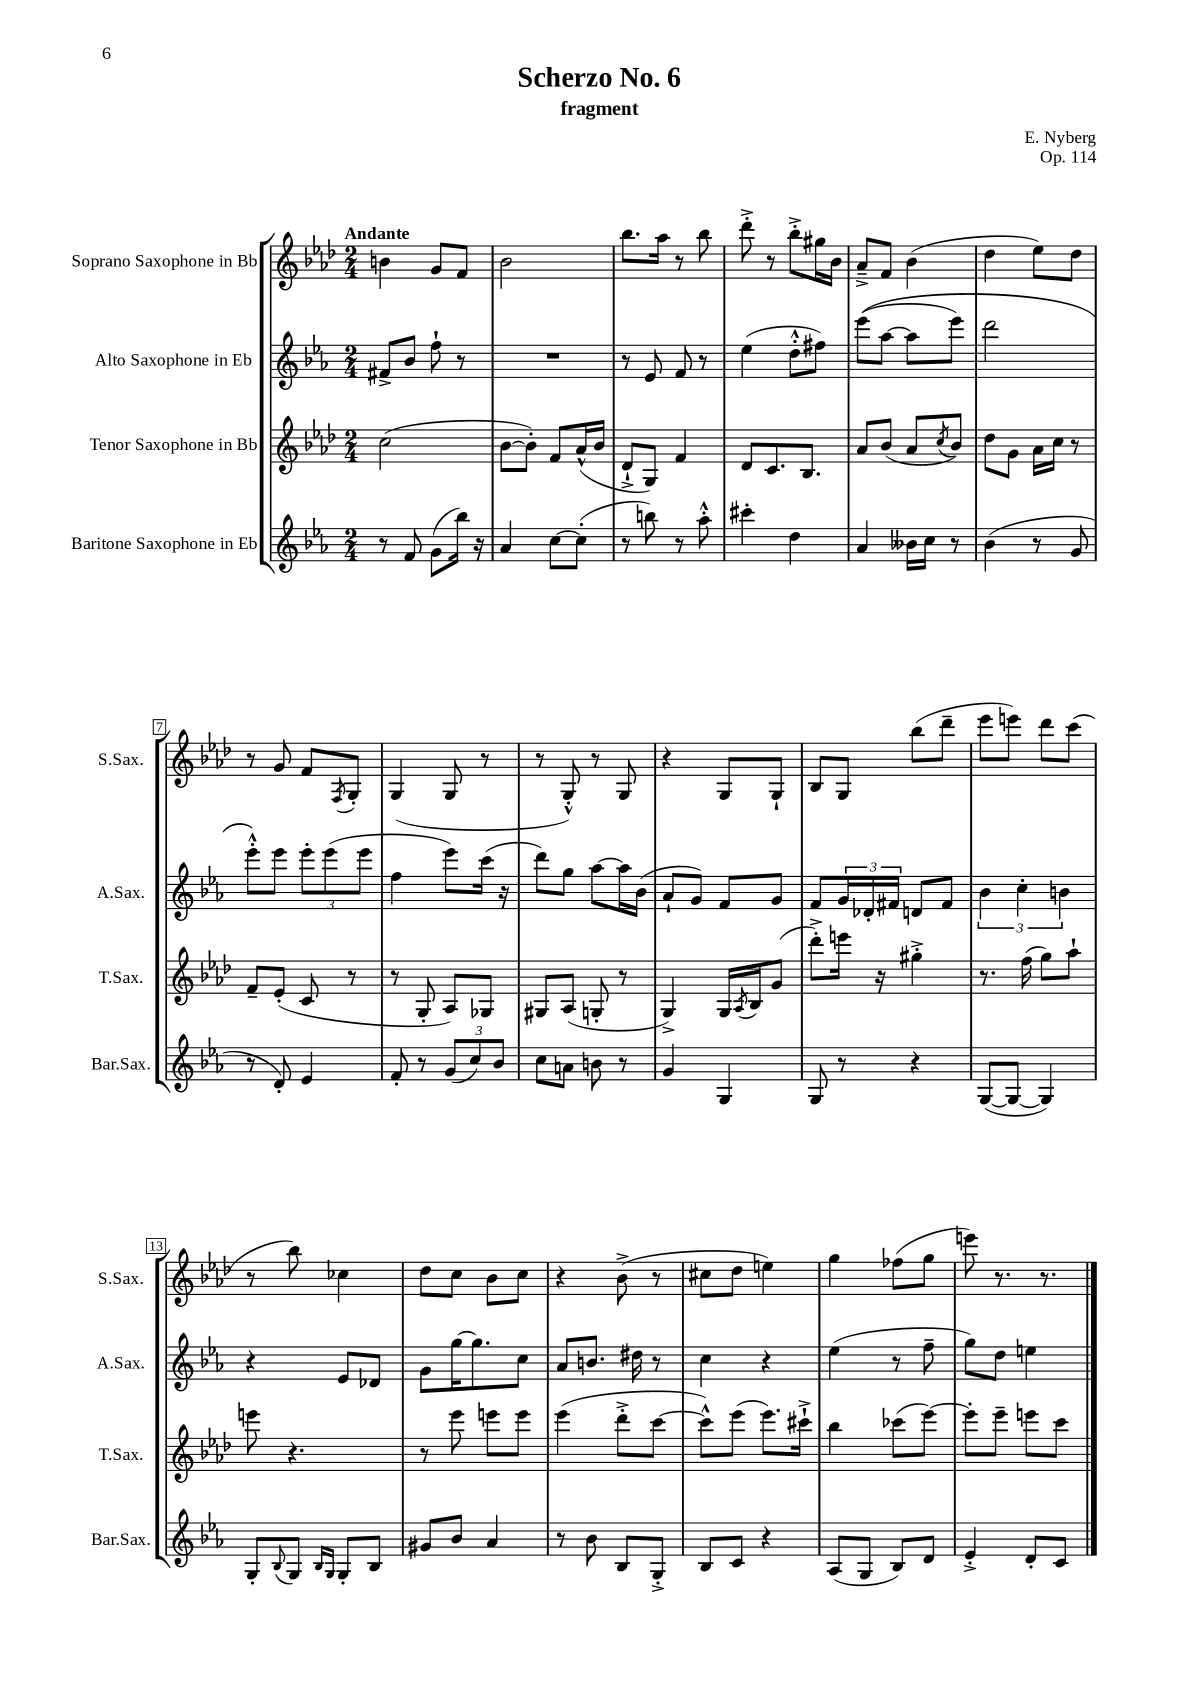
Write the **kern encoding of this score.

**kern	**kern	**kern	**kern
*staff4	*staff3	*staff2	*staff1
*clefG2	*clefG2	*clefG2	*clefG2
*k[b-e-a-]	*k[b-e-a-d-]	*k[b-e-a-]	*k[b-e-a-d-]
*M2/4	*M2/4	*M2/4	*M2/4
8r	(2cc	8f#^	4b
8f	.	8b-	.
(8g	.	8ff`	8g
16bb-)	.	8r	8f
16r	.	.	.
=	=	=	=
4a-	[8b-	2r	2b-
.	8b-'])	.	.
[8cc	8f	.	.
(8cc']	(16a-^^	.	.
.	16b-	.	.
=	=	=	=
8r	8d-`^	8r	8.bb-
8bb)	8G)	8e-	.
.	.	.	16aa-
8r	4f	8f	8r
8aa-'^^	.	8r	8bb-
=	=	=	=
4ccc#'	8d-	(4ee-	8ddd-'^
.	8.c	.	8r
4dd	.	8dd'^^	8bb-'^
.	8.B-	.	.
.	.	8ff#)	16gg#
.	.	.	16b-
=	=	=	=
4a-	8a-	&((8eee-	8a-~^
.	(8b-	[8aa-	8f
16b--	8a-	8aa-]	(4b-
16cc	.	.	.
.	8qcc	.	.
8r	8b-)	8eee-)	.
=	=	=	=
(4b-	8dd-	2ddd	4dd-
.	8g	.	.
8r	16a-	.	8ee-)
.	16cc	.	.
8g	8r	.	8dd-
=	=	=	=
8r	8f~	8eee-'^^&)	8r
8d')	(8e-'	8eee-	8g
4e-	8c	12eee-'	8f
.	.	(12eee-	.
.	.	.	8qF
.	8r	.	8G'
.	.	12eee-	.
=	=	=	=
8f'	8r	4ff	(4G
8r	8G'	.	.
(12g	8A-)	8eee-)	8G
12cc)	.	.	.
.	8G-	(16ccc	8r
12b-	.	.	.
.	.	16r	.
=	=	=	=
8cc	8G#	8ddd)	8r
8a	(8A-	8gg	8G'^^)
8b	8G'	[8aa-	8r
8r	8r	16aa-]	8G
.	.	(16b-	.
=	=	=	=
4g	4G^)	8a-`	4r
.	.	8g)	.
4G	16G	8f	8G
.	8qA-	.	.
.	16B-	.	.
.	(8g	8g	8G`
=	=	=	=
8G	8ddd-'^)	8f	8B-
8r	16eee	24g	8G
.	.	24d-'	.
.	16r	.	.
.	.	24f#	.
4r	4gg#'^	8d	(8bb-
.	.	8f#	8ddd-~
=	=	=	=
([8G	8.r	6b-	8eee-
8G_	.	.	8eee)
.	.	6cc'	.
.	(16ff	.	.
4G])	8gg)	.	8ddd-
.	.	6b	.
.	8aa-`	.	(8ccc
=	=	=	=
8G'	8eee	4r	8r
8qqB-	.	.	.
8G	4.r	.	8bb-)
16qqB-	.	.	.
16qqG	.	.	.
8G'	.	8e-	4cc-
8B-	.	8d-	.
=	=	=	=
8g#	8r	8g	8dd-
8b-	8eee-	[16gg	8cc
.	.	8.gg]	.
4a-	8eee	.	8b-
.	8eee	8cc	8cc
=	=	=	=
8r	(4eee-	8a-	4r
8b-	.	8.b	.
8B-	8ddd-'^	.	(8b-^
.	.	16dd#	.
8G'^	[8ccc	8r	8r
=	=	=	=
8B-	8ccc^^])	4cc	8cc#
8c	(8eee-	.	8dd-
4r	8.eee-)	4r	4ee)
.	16ccc#`^	.	.
=	=	=	=
(8A-	4bb-	(4ee-	4gg
8G	.	.	.
8B-)	(8ccc-	8r	(8ff-
8d	[8eee-)	8ff~	8gg
=	=	=	=
4e-'^	8eee-']	8gg)	8eee)
.	8eee-~	8dd	8.r
8d'	8eee	4ee	.
.	.	.	8.r
8c	8ccc	.	.
==	==	==	==
*-	*-	*-	*-
